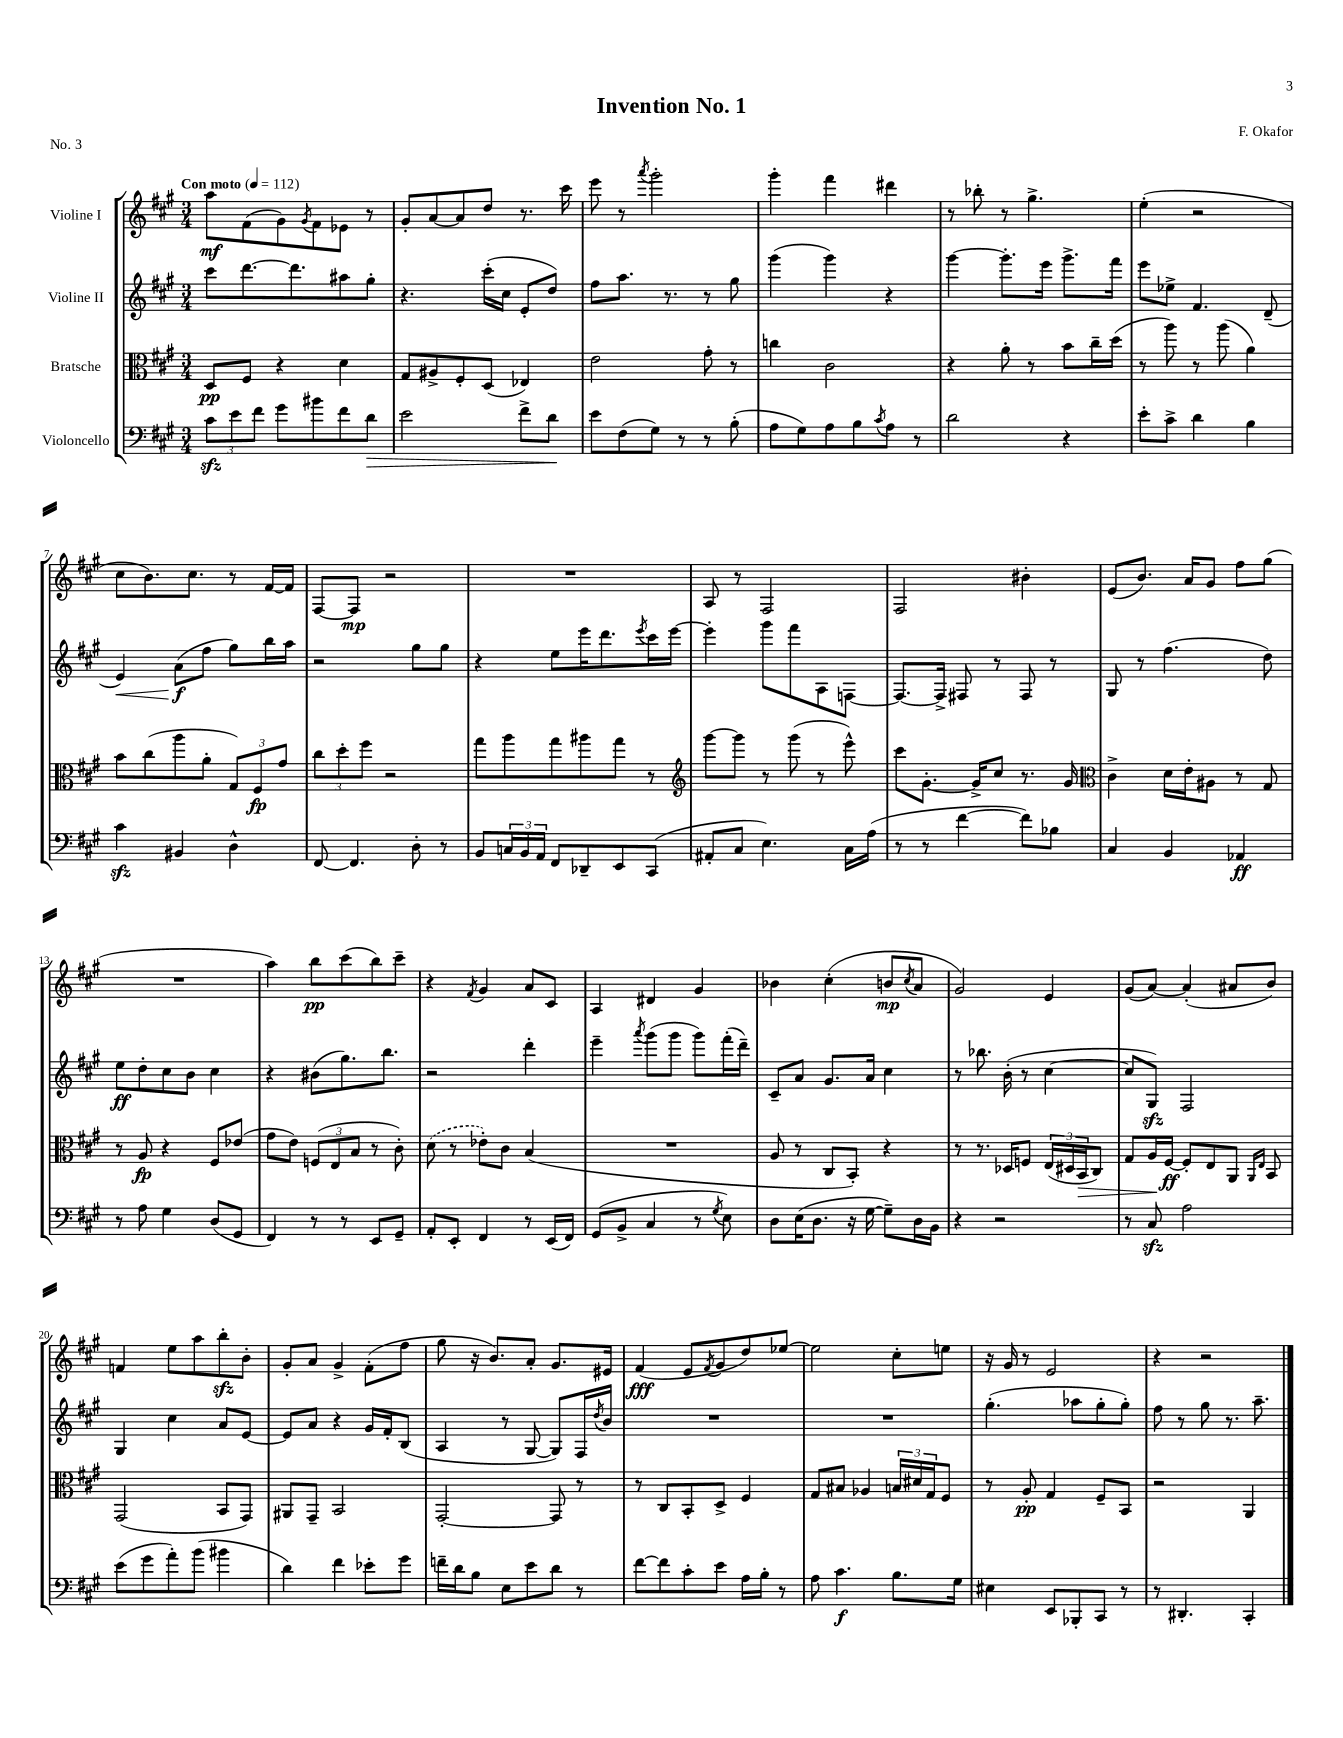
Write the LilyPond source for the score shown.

\header { title = "Invention No. 1" composer = "F. Okafor" piece = "No. 3" }
<<
\new StaffGroup <<
\new Staff = "s0" \with { instrumentName = "Violine I" } {
    \clef treble \key a \major \numericTimeSignature \time 3/4 \tempo "Con moto" 4 = 112
    a''8\mf fis'8( gis'8) \acciaccatura { gis'8 } fis'8 ees'8 r8 |
    gis'8-. a'8~ a'8 d''8 r8. cis'''16 |
    e'''8 r8 \acciaccatura { a'''8 } gis'''2-. |
    gis'''4-. fis'''4 dis'''4 |
    r8 bes''8-. r8 gis''4.-> |
    e''4-.( r2 |
    cis''8 b'8.) cis''8. r8 fis'16~ fis'16 |
    fis8~ fis8\mp r2 |
    R2. |
    a8 r8 fis2 |
    fis2 bis'4-. |
    e'8( b'8.) a'16 gis'8 fis''8 gis''8( |
    R2. |
    a''4) b''8\pp cis'''8( b''8) cis'''8-- |
    r4 \acciaccatura { fis'8 } gis'4 a'8 cis'8 |
    a4 dis'4 gis'4 |
    bes'4 cis''4-.( b'8\mp \acciaccatura { cis''8 } a'8 |
    gis'2) e'4 |
    gis'8( a'8~) a'4-.( ais'8 b'8) |
    f'4 e''8 a''8 b''8-.\sfz b'8-. |
    gis'8-. a'8 gis'4-> fis'8-.( fis''8 |
    gis''8 r16 b'8.) a'8-. gis'8. eis'16 |
    fis'4\fff( e'8 \acciaccatura { fis'8 } gis'8 d''8) ees''8~ |
    ees''2 cis''8-. e''8 |
    r16 gis'16 r8 e'2 |
    r4 r2 \bar "|." |
}
\new Staff = "s1" \with { instrumentName = "Violine II" } {
    \clef treble \key a \major \numericTimeSignature \time 3/4
    cis'''8 d'''8.~ d'''8. ais''8 gis''8-. |
    r4. cis'''16-.( cis''16 e'8-. d''8) |
    fis''8 a''8. r8. r8 gis''8 |
    gis'''4( gis'''4) r4 |
    gis'''4~ gis'''8.-. e'''16 gis'''8.-> fis'''16 |
    e'''8 ees''8-> fis'4. d'8--( |
    e'4\<) a'8\f\!( fis''8 gis''8) b''16 a''16 |
    r2 gis''8 gis''8 |
    r4 e''8 e'''16 d'''8. \acciaccatura { e'''8 } cis'''16 e'''16~ |
    e'''4-. gis'''8 fis'''8 a8 f8~ |
    f8.~ f16-> fis8 r8 fis8 r8 |
    gis8 r8 fis''4.( d''8) |
    e''8\ff d''8-. cis''8 b'8 cis''4 |
    r4 bis'8( gis''8.) b''8. |
    r2 d'''4-. |
    e'''4-- \acciaccatura { a'''8 } gis'''8( gis'''8 gis'''8) fis'''16-.( d'''16--) |
    cis'8-- a'8 gis'8. a'16 cis''4 |
    r8 bes''8. b'16-.( r8 cis''4~ |
    cis''8 gis8\sfz) fis2 |
    gis4 cis''4 a'8 e'8~ |
    e'8 a'8 r4 gis'16 fis'16-. b8( |
    a4 r8 gis8~ gis8) fis16 \acciaccatura { d''8 } b'16 |
    R2. |
    R2. |
    gis''4.-.( aes''8 gis''8-. gis''8-.) |
    fis''8 r8 gis''8 r8. a''8.-- \bar "|." |
}
\new Staff = "s2" \with { instrumentName = "Bratsche" } {
    \clef alto \key a \major \numericTimeSignature \time 3/4
    d8\pp fis8 r4 d'4 |
    gis8 ais8-> fis8-. d8( ees4) |
    e'2 gis'8-. r8 |
    c''4 cis'2 |
    r4 a'8-. r8 b'8 cis''16-- d''16( |
    r8 a''8) r8 a''8( a'4) |
    b'8 cis''8( a''8 a'8-. \tuplet 3/2 { gis8) fis8\fp gis'8 } |
    \tuplet 3/2 { cis''8 d''8-. fis''8 } r2 |
    gis''8 a''8 gis''8 ais''8 gis''8 r8 |
    \clef treble gis'''8~ gis'''8 r8 gis'''8( r8 e'''8-^) |
    cis'''8 gis'8.~-. gis'16-> cis''8 r8. gis'16 |
    \clef alto cis'4-> d'16 e'16-. ais8 r8 gis8 |
    r8 a8\fp r4 fis8 ees'8( |
    gis'8 e'8) \tuplet 3/2 { f8( e8 b8 } r8 cis'8-.) |
    \once \slurDashed d'8( r8 ees'8-.) cis'8 b4( |
    R2. |
    a8 r8 cis8 b,8-.) r4 |
    r8 r8. des16 f8 \tuplet 3/2 { e16( dis16 b,16\> } cis8) |
    gis8 a16\! fis16~\ff fis8-. e8 a,8 \grace { a,16 e16 } b,8 |
    gis,2( b,8 gis,8) |
    ais,8 gis,8-- b,2 |
    gis,2~-. gis,8 r8 |
    r8 cis8 b,8-. d8-> fis4 |
    gis8 bis8 aes4 \tuplet 3/2 { b16 dis'16 gis16 } fis8 |
    r8 a8-.\pp gis4 fis8-- b,8 |
    r2 a,4 \bar "|." |
}
\new Staff = "s3" \with { instrumentName = "Violoncello" } {
    \clef bass \key a \major \numericTimeSignature \time 3/4
    \tuplet 3/2 { cis'8\sfz e'8 fis'8 } gis'8 bis'8 fis'8 d'8\> |
    e'2 fis'8-> d'8\! |
    e'8 fis8( gis8) r8 r8 b8-.( |
    a8 gis8) a8 b8 \acciaccatura { cis'8 } a8 r8 |
    d'2 r4 |
    e'8-. cis'8-> d'4 b4 |
    cis'4\sfz bis,4 d4-^ |
    fis,8~ fis,4. d8-. r8 |
    b,8 \tuplet 3/2 { c16 b,16 a,16 } fis,8 des,8-- e,8 cis,8( |
    ais,8-. cis8 e4.) cis16 a16( |
    r8 r8 fis'4~ fis'8) bes8 |
    cis4 b,4 aes,4\ff |
    r8 a8 gis4 d8( gis,8 |
    fis,4) r8 r8 e,8 gis,8-- |
    a,8-. e,8-. fis,4 r8 e,16( fis,16) |
    gis,8( b,8-> cis4 r8 \acciaccatura { gis8 } e8) |
    d8 e16( d8. r16 gis16~ gis8--) d16 b,16 |
    r4 r2 |
    r8 cis8\sfz a2 |
    e'8( gis'8 a'8-.) b'8( bis'4 |
    d'4) fis'4 ees'8-. gis'8 |
    f'16-- d'16 b8 e8 e'8 d'8 r8 |
    fis'8~ fis'8 cis'8-. e'8 a16 b16-. r8 |
    a8 cis'4.\f b8. gis16 |
    eis4 e,8 bes,,8-. cis,8 r8 |
    r8 dis,4.-. cis,4-. \bar "|." |
}
>>
>>
